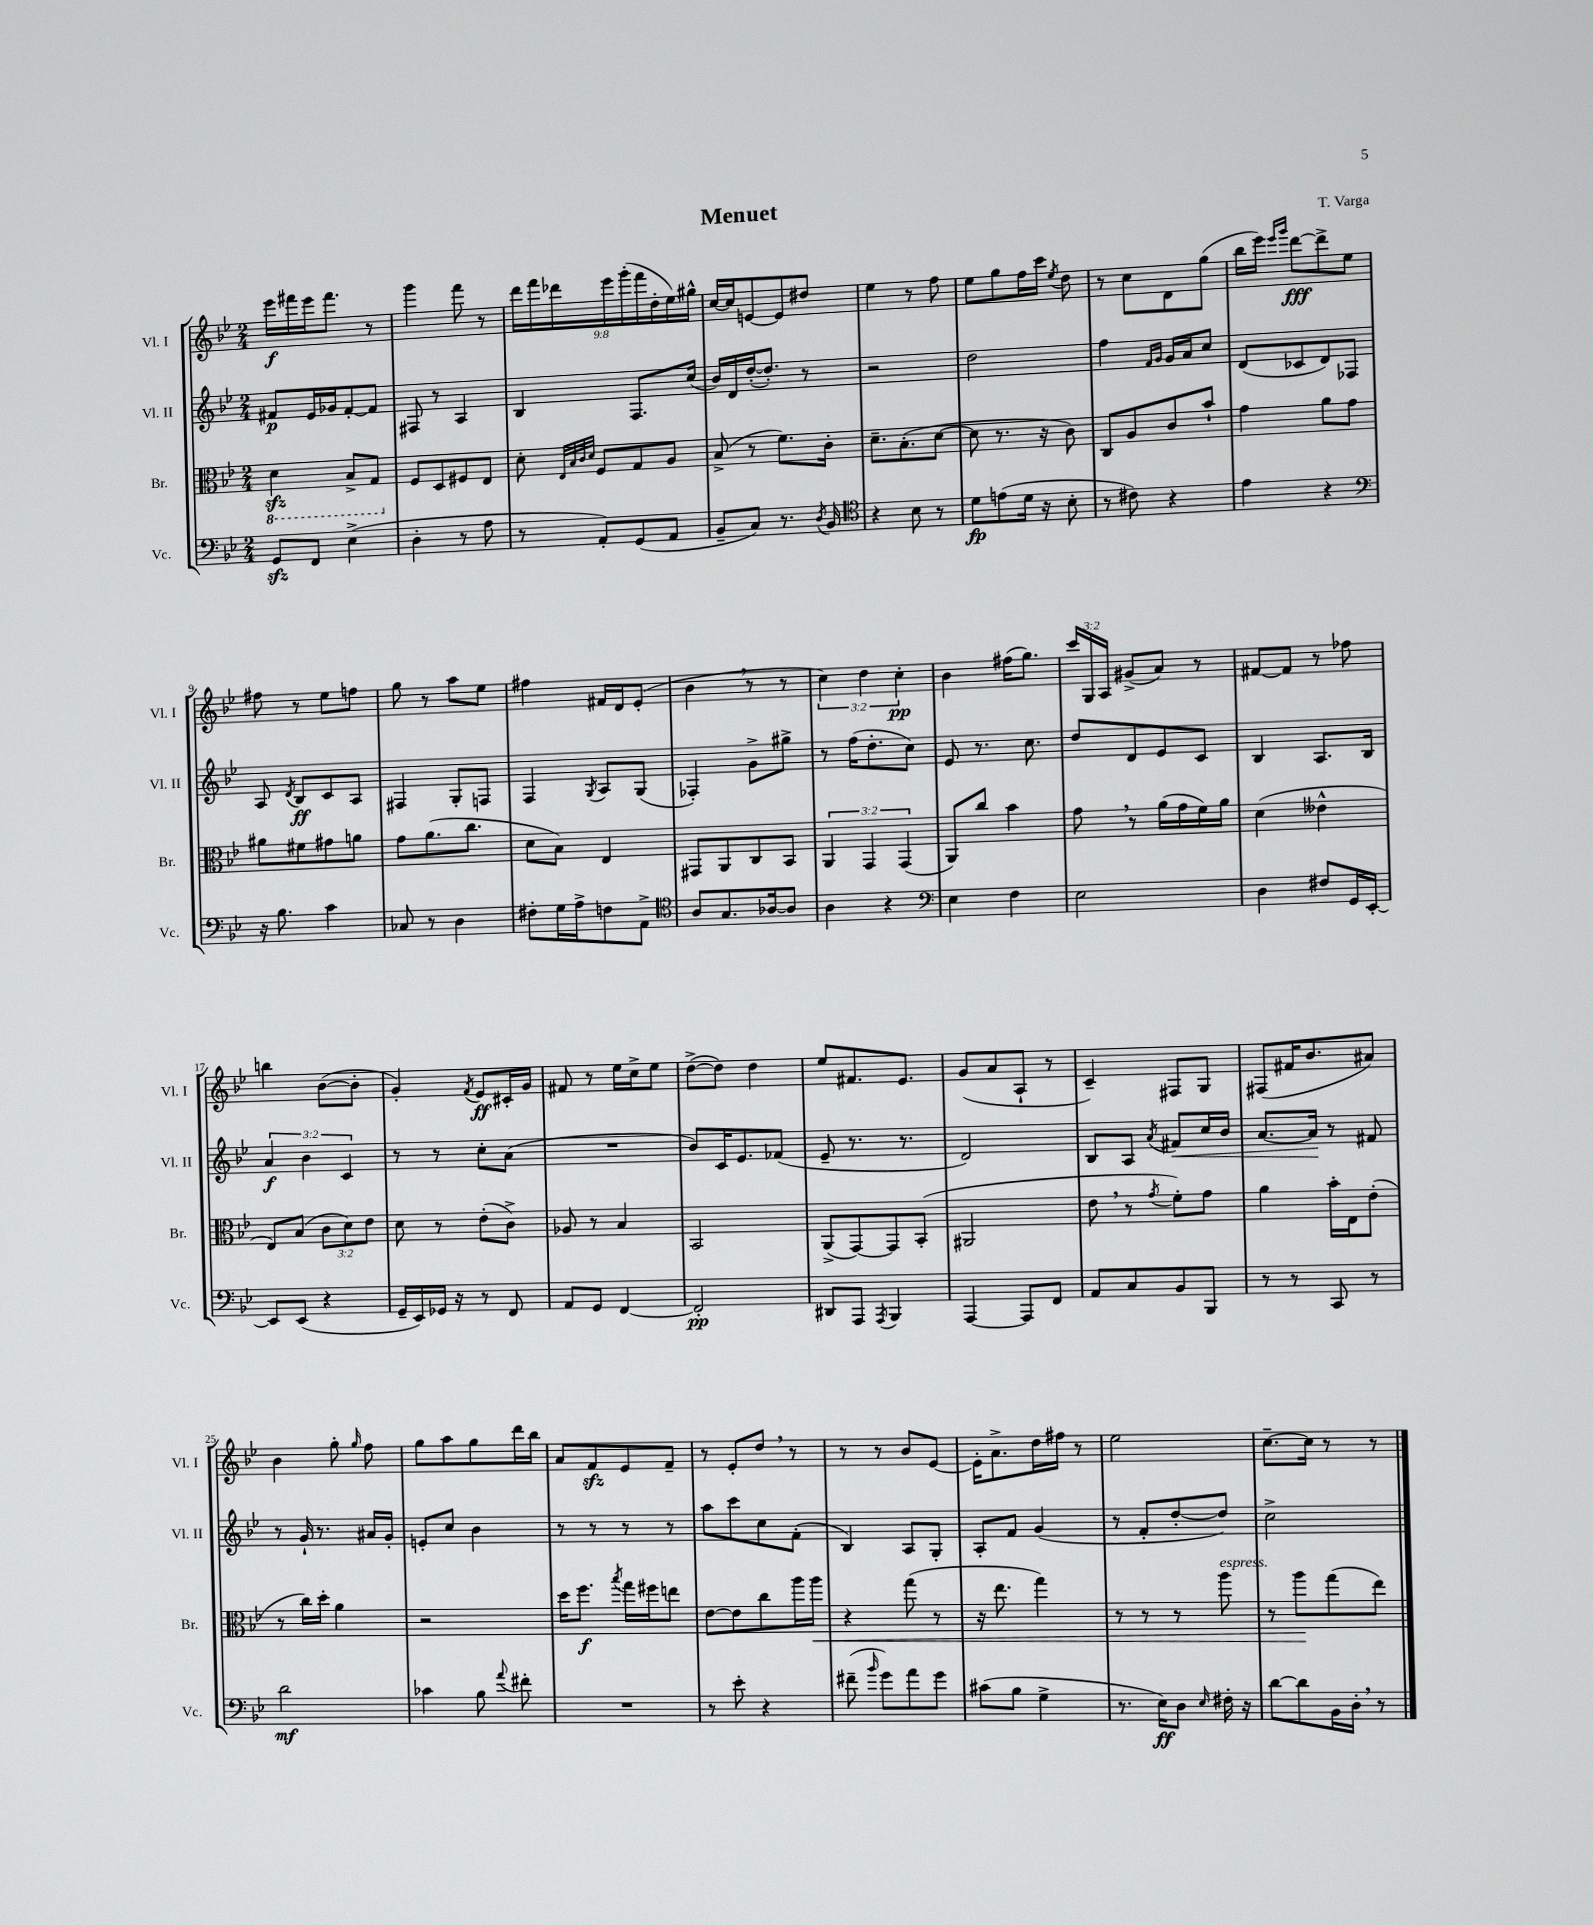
\header { title = "Menuet" composer = "T. Varga" }
<<
\new StaffGroup <<
\new Staff = "s0" \with { instrumentName = "Vl. I" shortInstrumentName = "Vl. I" } {
    \clef treble \key bes \major \numericTimeSignature \time 2/4 \override Staff.TupletNumber.text = #tuplet-number::calc-fraction-text
    \autoBeamOff ees'''16[\f fis'''16 ees'''16 fis'''8.] r8 |
    g'''4 f'''8 r8 |
    \tuplet 9/8 { d'''16[ f'''16 des'''16 ees'''16 g'''16-.( f'''16 d''16-. ees''16) gis''16]-^ } |
    c''16[~ c''16 e'8~ e'8 dis''8] |
    ees''4 r8 f''8 |
    ees''8[ g''8 f''16 c'''16] \acciaccatura { ees''8 } d''8 |
    r8 c''8[ d'8 g''8]( |
    bes''16[ ees'''16]) \grace { ees'''16[ g'''16] } d'''8[~\fff d'''8-> ees''8] |
    fis''8 r8 ees''8[ f''8] |
    g''8 r8 a''8[ ees''8] |
    fis''4 fis'16[ d'16 ees'8]-.( |
    bes'4 \breathe r8 r8 |
    \tuplet 3/2 { c''4) d''4 c''4-.\pp } |
    bes'4 fis''16[( g''8.]) |
    \tuplet 3/2 { c'''16[ g16 a16] } gis'8[->( a'8]) r8 |
    fis'8[~ fis'8] r8 fes''8 |
    b''4 bes'8[~( bes'8]-. |
    g'4-.) \acciaccatura { f'8 } ees'8[\ff cis'16-. g'16] |
    fis'8 r8 ees''16[ c''16-> ees''8] |
    d''8[~->( d''8]) d''4 |
    ees''8[ fis'8. ees'8.] |
    g'8[( a'8 a8]-! r8 |
    c'4--) fis8[ g8] |
    fis8[( fis'16 bes'8. ais'8]) |
    bes'4 g''8-. \grace { g''16 } f''8 |
    g''8[ a''8 g''8 d'''16 bes''16] |
    a'8[ f'8\sfz ees'8 f'8]-- |
    r8 ees'8[-. d''8] \breathe r8 |
    r8 r8 bes'8[ ees'8]~ |
    ees'16[-. a'8.-> d''16 fis''16] r8 |
    ees''2 |
    c''8.[~-- c''16] r8 r8 \bar "|." |
}
\new Staff = "s1" \with { instrumentName = "Vl. II" shortInstrumentName = "Vl. II" } {
    \clef treble \key bes \major \numericTimeSignature \time 2/4 \override Staff.TupletNumber.text = #tuplet-number::calc-fraction-text
    \autoBeamOff fis'8[\p ees'16 ges'16 fis'8~-. fis'8] |
    fis8 r8 a4 |
    bes4 f8.[ c''16]( |
    bes'16[) d'16 d''16~-.( d''8.]-.) r8 |
    r2 |
    d''2 |
    f''4 \grace { f'16[ g'16] } g'16[ a'16 c''8] |
    d'8[( ces'8 d'8) fes8] |
    a8 \acciaccatura { d'8 } bes8[\ff c'8 a8] |
    fis4 g8[-. f8] |
    f4 \acciaccatura { g8 } a8[ g8]( |
    fes4-.) g'8[-> gis''8]-> |
    r8 f''16[( d''8.-. c''8]) |
    ees'8 r8. c''8. |
    d''8[ d'8 ees'8 c'8] |
    bes4 a8.[ bes16] |
    \tuplet 3/2 { a'4\f bes'4 c'4 } |
    r8 r8 c''8[-. a'8]( |
    R2 |
    bes'8[) c'16 ees'8. fes'8]( |
    ees'8-- r8. r8. |
    d'2) |
    bes8[ a8] \acciaccatura { a'8 } fis'8[\< c''16 bes'16] |
    a'8.[~ a'16]\! r8 fis'8 |
    r8 g'16-! r8. ais'16[ g'16]-. |
    e'8[-. c''8] bes'4 |
    r8 r8 r8 r8 |
    a''8[ c'''8 c''8 f'8]-.( |
    bes4) a8[ g8]-. |
    a8[-. f'8] g'4( |
    r8 f'8[-. d''8~-. d''8]) |
    c''2-> \bar "|." |
}
\new Staff = "s2" \with { instrumentName = "Br." shortInstrumentName = "Br." } {
    \clef alto \key bes \major \numericTimeSignature \time 2/4 \override Staff.TupletNumber.text = #tuplet-number::calc-fraction-text
    \autoBeamOff \ottava #-1 d4\sfz bes,8[-> g,8] \ottava #0 |
    f8[ d8 fis8 ees8] |
    d'8-. \grace { ees32[ bes32 c'32 d'32] } f8[ g8 a8] |
    bes8->( r8 f'8.[) c'16]-. |
    d'8.[-- bes8.-.( d'8]~ |
    d'8 r8. r16 c'8) |
    c8[ a8 c'8 bes'8]-! |
    g'4 a'8[ g'8] |
    ais'8[ fis'8 gis'8 a'8] |
    g'8[ a'8.( c''8.] |
    d'8[ bes8]) ees4 |
    gis,8[ a,8 c8 bes,8] |
    \tuplet 3/2 { a,4 g,4 g,4( } |
    a,8[) c''8] bes'4 |
    g'8 \breathe r8 a'16[( g'16 f'16) a'16] |
    d'4( eeses'4-^ |
    ees8[) bes8]( \tuplet 3/2 { c'8[ d'8) ees'8] } |
    d'8 r8 ees'8[-.( c'8]->) |
    aes8 r8 bes4 |
    bes,2 |
    a,8[->( g,8~) g,8 bes,8]-.( |
    ais,2 |
    ees'8 \breathe r8 \acciaccatura { g'8 } f'8[-.) g'8] |
    a'4 bes'16[-. ees16 ees'8]-.( |
    r8 c''16[) d''16]-. a'4 |
    r2 |
    d''16[ f''8.]\f \acciaccatura { bes''8 } g''16[ fis''16 e''8] |
    ees'8[~ ees'8 c''8 a''16 a''16]\< |
    r4 g''8( r8 |
    r16 ees''8. g''4) |
    r8 r8 r8 a''8^\markup { \italic "espress." } |
    r8 a''8[\! g''8( ees''8]) \bar "|." |
}
\new Staff = "s3" \with { instrumentName = "Vc." shortInstrumentName = "Vc." } {
    \clef bass \key bes \major \numericTimeSignature \time 2/4
    \autoBeamOff g,8[\sfz f,8] ees4->( |
    d4-. r8 a8 |
    r8 a,8[-.) g,8( a,8] |
    bes,8[-- c8]) r8. \acciaccatura { d8 } bes,16 |
    \clef tenor r4 bes8 r8 |
    d'8[\fp e'8( d'16] r16 bes8-. |
    r8 cis'8) r4 |
    ees'4 r4 |
    \clef bass r16 bes8. c'4 |
    ces8 r8 d4 |
    fis8[-. g16 a16-> f8 a,8]-> |
    \clef tenor a8[ g8. aes16~ aes8] |
    a4 r4 |
    \clef bass ees4 f4 |
    ees2 |
    d4 fis8[ g,16 ees,16]~-. |
    ees,8[ ees,8]( r4 |
    g,16[-- ees,16) ges,16] r16 r8 f,8 |
    a,8[ g,8] f,4~ |
    f,2-.\pp |
    dis,8[ a,,8] \acciaccatura { a,,8 } bes,,4 |
    a,,4~ a,,8[ f,8] |
    a,8[ c8 bes,8 bes,,8] |
    r8 r8 c,8 r8 |
    d'2\mf |
    ces'4 bes8 \appoggiatura { a'8 } fis'8-. |
    R2 |
    r8 ees'8-. r4 |
    fis'8--( \grace { bes'16 } g'8[) a'8 g'8] |
    cis'8[( bes8] g4-> |
    r8. ees16[\ff) d8] \grace { ees16 } fis16-. r16 |
    d'8[~ d'8 bes,16 d16]-. \breathe r8 \bar "|." |
}
>>
>>
